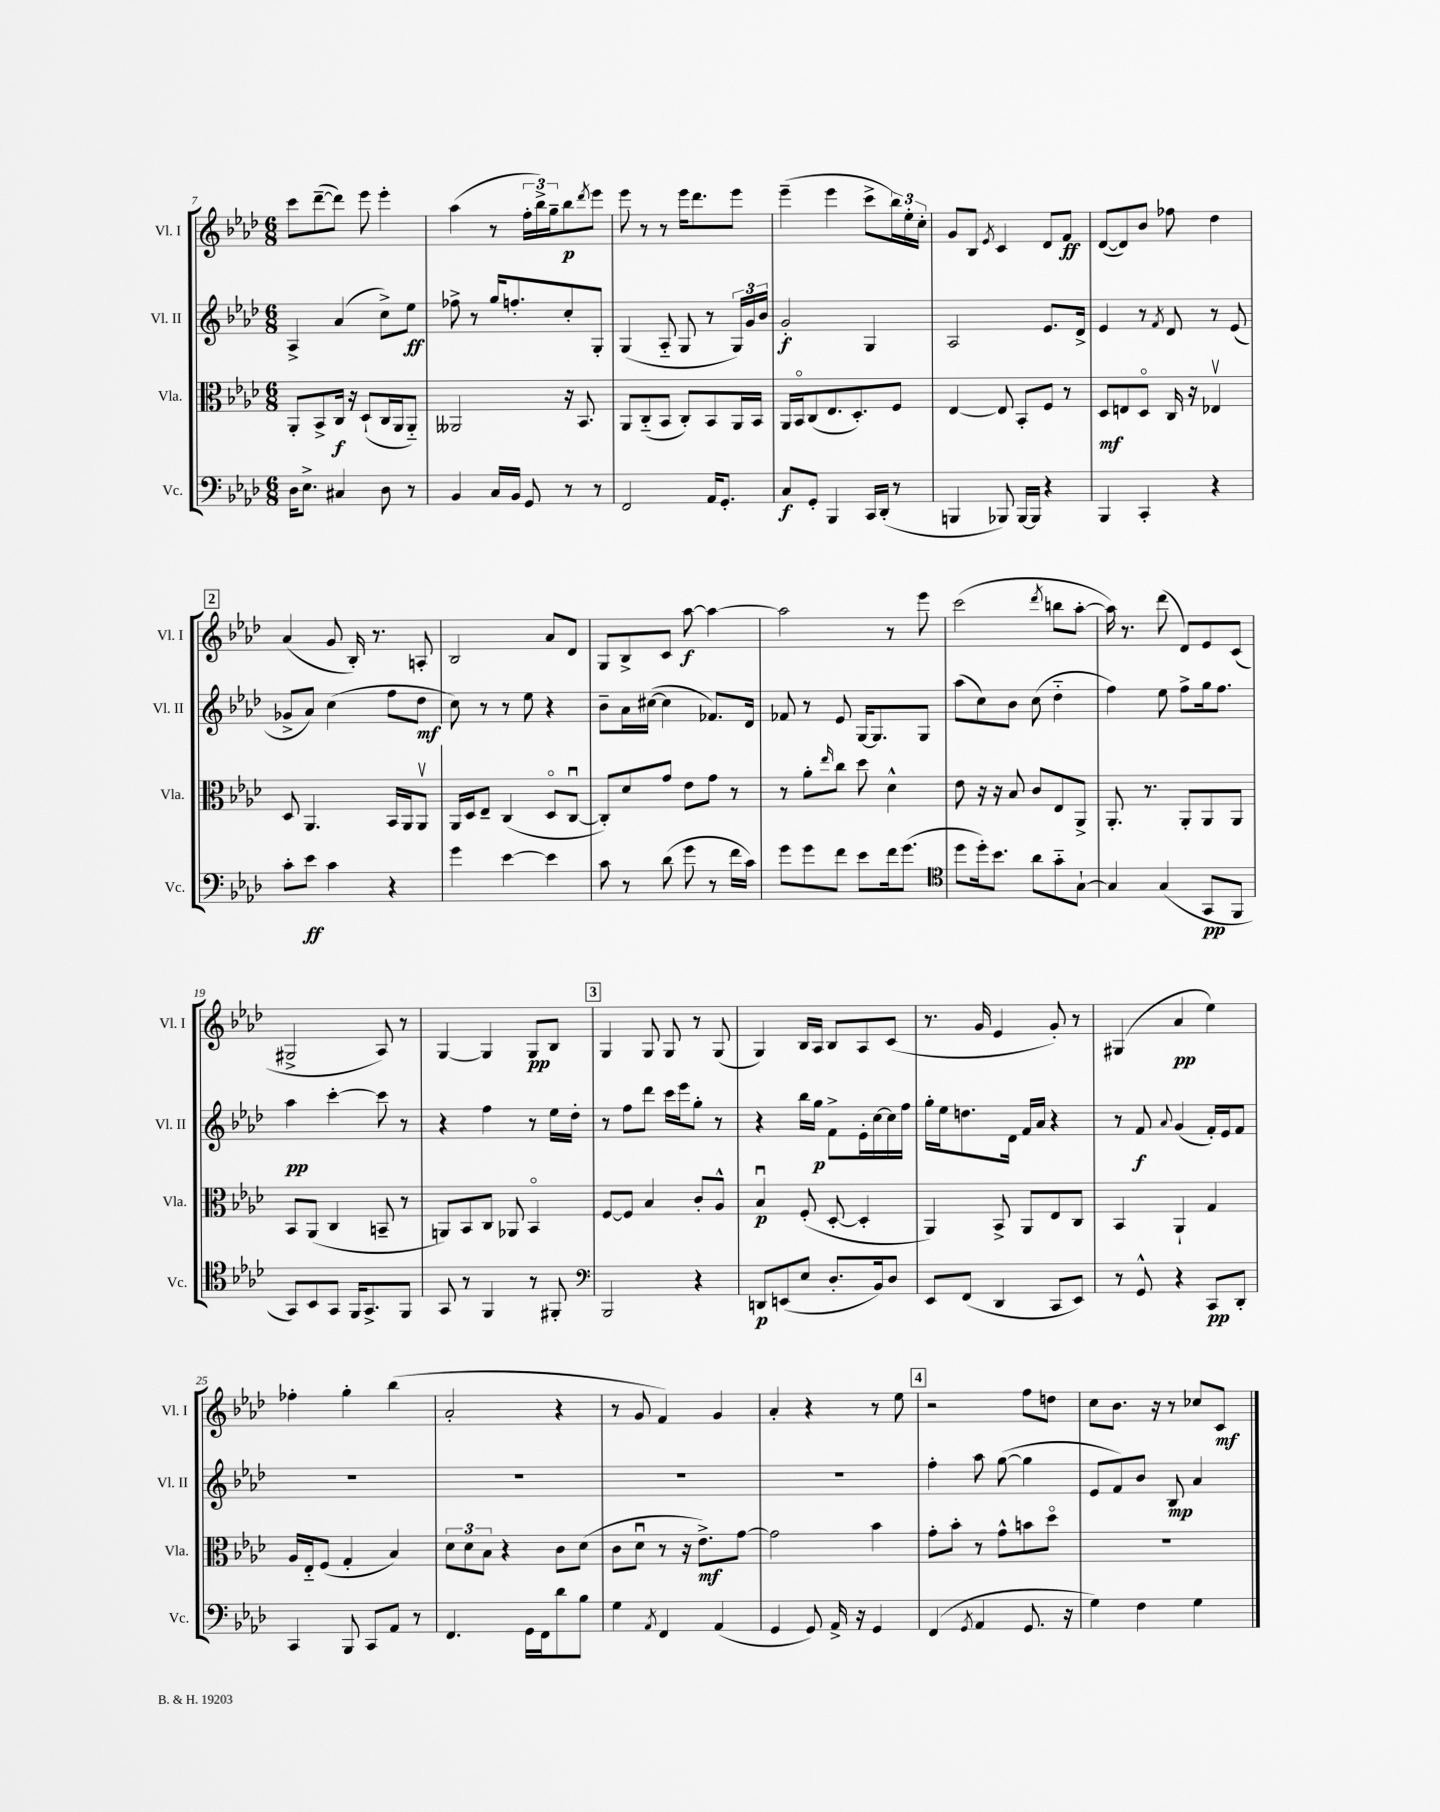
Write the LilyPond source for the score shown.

<<
\new StaffGroup <<
\new Staff = "s0" \with { instrumentName = "Vl. I" shortInstrumentName = "Vl. I" } {
    \clef treble \key aes \major \numericTimeSignature \time 6/8
    c'''8 des'''8~--( des'''8) ees'''8 ees'''4-. |
    aes''4( r8 \tuplet 3/2 { f''16-. bes''16->) g''16-- } bes''8\p \acciaccatura { des'''8 } ees'''8 |
    ees'''8 r8 r8 ees'''16 des'''8. ees'''8 |
    ees'''4--( ees'''4 c'''8-> \tuplet 3/2 { bes''16) ees''16-. c''16-. } |
    g'8 bes8 \acciaccatura { ees'8 } c'4 des'8 f'8\ff |
    des'8~( des'8) bes'8 fes''8 des''4 |
    \mark \markup { \box "2" } aes'4( g'8 bes16-.) r8. a8-. |
    bes2 aes'8 des'8 |
    g8 bes8-> c'8 aes''8~\f aes''4~ |
    aes''2 r8 ees'''8 |
    c'''2( \acciaccatura { des'''8 } b''8 aes''8~-. |
    aes''16) r8. des'''8( des'8) ees'8 c'8( |
    gis2-> aes8) r8 |
    g4~ g4 g8\pp bes8 |
    \mark \markup { \box "3" } g4 g8 g8 r8 g8( |
    g4) bes16 aes16 bes8 aes8 c'8( |
    r8. g'16 ees'4 g'8-.) r8 |
    gis4( aes'4\pp ees''4) |
    fes''4-. g''4-. bes''4( |
    aes'2-. r4 |
    r8 g'8 f'4) g'4 |
    aes'4-. r4 r8 ees''8 |
    \mark \markup { \box "4" } r2 f''8 d''8 |
    c''8 bes'8. r16 r8 ces''8 c'8\mf \bar "|." |
}
\new Staff = "s1" \with { instrumentName = "Vl. II" shortInstrumentName = "Vl. II" } {
    \clef treble \key aes \major \numericTimeSignature \time 6/8
    aes4-> aes'4( c''8->) ees''8\ff |
    fes''8-> r8 g''16 f''8.-. c''8-. g8-. |
    g4( aes8-_ g8 r8 \tuplet 3/2 { g16) g'16 bes'16 } |
    g'2-.\f g4 |
    aes2 ees'8. des'16-> |
    ees'4 r8 \acciaccatura { f'8 } des'8 r8 ees'8( |
    \mark \markup { \box "2" } ges'8-> aes'8) c''4( f''8 des''8\mf |
    c''8) r8 r8 ees''8 r4 |
    bes'8-- aes'16 cis''16~( cis''4 fes'8.) des'16 |
    fes'8 r8 ees'8 g16~ g8. g8 |
    aes''8( c''8) bes'8 c''8( des''4-_ |
    f''4) ees''8 f''8-> g''16 f''8. |
    aes''4\pp c'''4~-. c'''8 r8 |
    r4 f''4 r8 ees''16 des''16-. |
    \mark \markup { \box "3" } r8 f''8 des'''8 c'''16 ees'''16 g''8-. r8 |
    r4 bes''16 g''16\p f'8-> ees'16-. c''16~ c''16 f''16 |
    g''16-. ees''16 d''8. des'16 f'16 aes'16 r4 |
    r8 f'8\f \appoggiatura { aes'8 } g'4( f'16-.) ees'16 f'8 |
    R2. |
    R2. |
    R2. |
    R2. |
    \mark \markup { \box "4" } f''4-. aes''8 g''8~( g''4 |
    ees'8 f'8) bes'8 bes8\mp aes'4 \bar "|." |
}
\new Staff = "s2" \with { instrumentName = "Vla." shortInstrumentName = "Vla." } {
    \clef alto \key aes \major \numericTimeSignature \time 6/8
    aes,8-. bes,8-> c16\f r16 des8-!( c16 aes,16 aes,8-_) |
    aeses,2 r16 bes,8. |
    aes,8 c8-_( bes,8 c8-.) bes,8 aes,16 bes,16 |
    aes,16 bes,16\flageolet c8( ees8. des8.-.) f8 |
    ees4~ ees8 bes,8-. f8 r8 |
    des8\mf e8 des8\flageolet c16 r16 ees4\upbow |
    \mark \markup { \box "2" } des8 aes,4. bes,16 aes,16 aes,8\upbow |
    aes,16 des16 ees8-- c4( des8\flageolet c8~\downbow |
    c8-.) des'8 g'8 ees'8 g'8 r8 |
    r8 aes'8-. \grace { ees''16 } c''8 des''8 des'4-^ |
    ees'8 r16 r16 bes8 c'8 ees8 aes,8-> |
    aes,8.-. r8. aes,8-. aes,8 aes,8 |
    bes,8 aes,8( c4 b,8-- r8 |
    a,8) bes,8 c8 aes,8 bes,4\flageolet |
    \mark \markup { \box "3" } f8~ f8 bes4 c'8-. aes8-^ |
    bes4\downbow\p f8-.( des8~-. des4-. |
    aes,4) bes,8-> aes,8 ees8 c8 |
    bes,4 aes,4-! g4 |
    aes16 ees16-_ f8( g4-. bes4) |
    \tuplet 3/2 { des'8 des'8 bes8 } r4 c'8 des'8( |
    c'8 des'8\downbow r8 r16 ees'8.->\mf) g'8~ |
    g'2 bes'4 |
    \mark \markup { \box "4" } g'8-. bes'8-. r8 g'8-^ b'8 des''8\flageolet |
    R2. \bar "|." |
}
\new Staff = "s3" \with { instrumentName = "Vc." shortInstrumentName = "Vc." } {
    \clef bass \key aes \major \numericTimeSignature \time 6/8
    des16 ees8.-> cis4 des8 r8 |
    bes,4 c16 bes,16 g,8 r8 r8 |
    f,2 aes,16 g,8.-. |
    c8\f g,8-. bes,,4 c,16 des,16-.( r8 |
    b,,4 bes,,8) bes,,16~ bes,,16 r4 |
    bes,,4 c,4-. r4 |
    \mark \markup { \box "2" } c'8-. ees'8\ff c'4 r4 |
    g'4 ees'4~ ees'4 |
    c'8 r8 des'8( g'8 r8 f'16 c'16) |
    g'8 g'8 f'8 ees'8 f'16 g'8.( |
    \clef tenor des''8 des''16-.) bes'8. aes'8 g'8-_ g8~-! |
    g4 g4( g,8\pp f,8 |
    g,8) bes,8 g,8 f,16 g,8.-> f,8 |
    g,8 r8 f,4 r8 fis,8-. |
    \mark \markup { \box "3" } \clef bass bes,,2 r4 |
    d,8\p e,8( ees8 des8.-. bes,16) des8 |
    ees,8 f,8( des,4 c,8 ees,8) |
    r8 g,8-^ r4 c,8\pp des,8-. |
    c,4 bes,,8 c,8 aes,8 r8 |
    f,4. g,16 f,16 des'8 bes8 |
    g4 \acciaccatura { aes,8 } f,4 aes,4( |
    g,4 g,8) aes,16-> r16 g,4 |
    \mark \markup { \box "4" } f,4( \acciaccatura { g,8 } aes,4 g,8. r16 |
    g4) f4 g4 \bar "|." |
}
>>
>>
\layout { \context { \Score currentBarNumber = #7 } }
